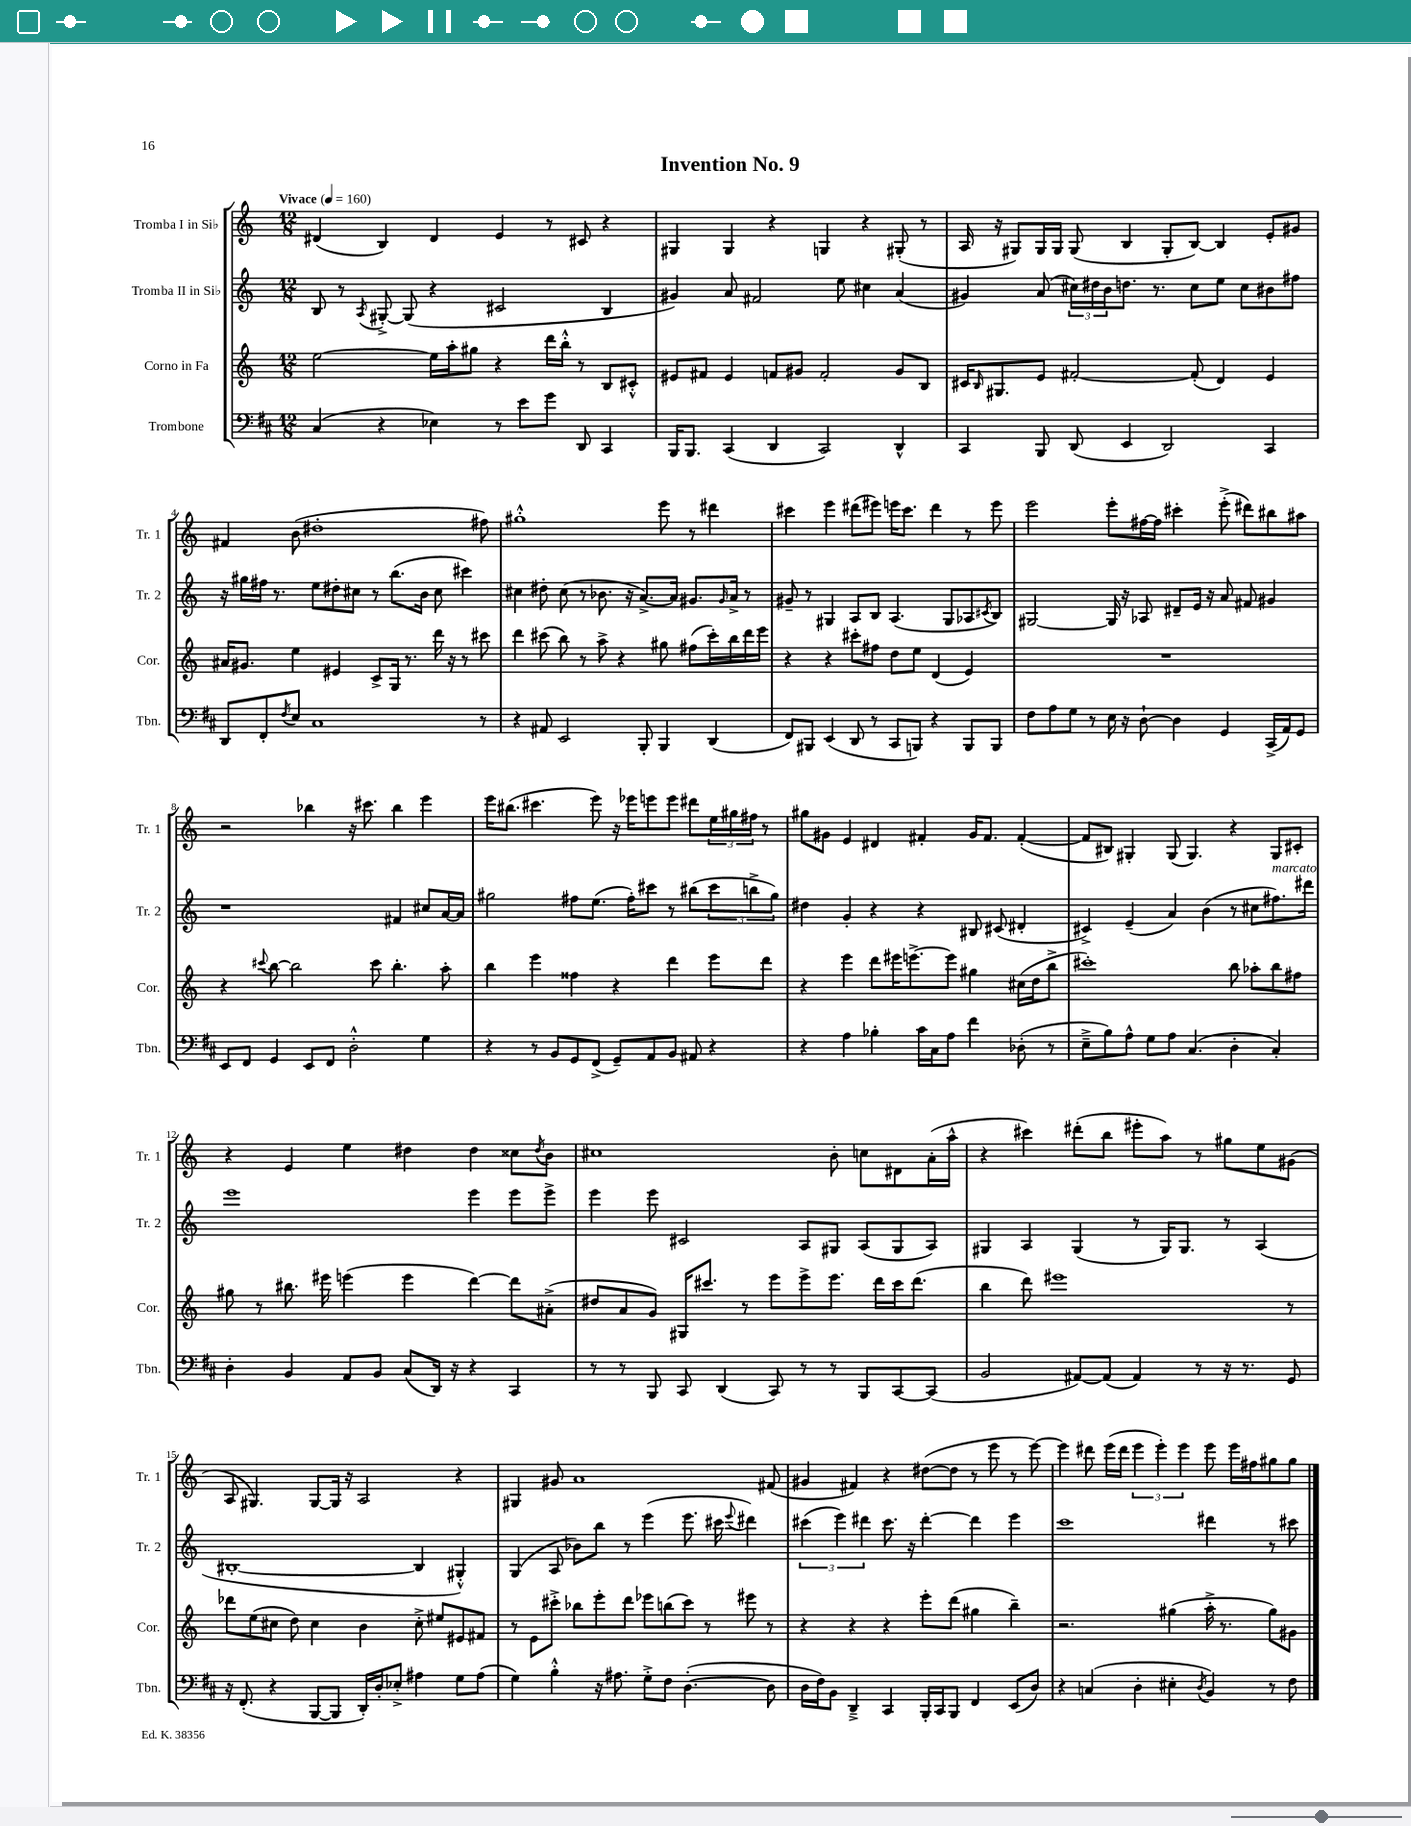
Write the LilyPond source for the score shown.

\header { title = "Invention No. 9" }
<<
\new StaffGroup <<
\new Staff = "s0" \with { instrumentName = "Tromba I in Sib" shortInstrumentName = "Tr. 1" } {
    \clef treble \key c \major \numericTimeSignature \time 12/8 \tempo "Vivace" 4 = 160
    dis'4( b4) dis'4 e'4 r8 cis'8 r4 |
    gis4 gis4 r4 g4 r4 gis8-.( r8 |
    a16 r16 gis8) gis16 gis16 gis8( b4 gis8-. b8~) b4 e'8-. gis'8 |
    fis'4 b'8( dis''1-. fis''8) |
    gis''1-.-^ e'''8 r8 dis'''4 |
    cis'''4 e'''4 dis'''8( eis'''8) e'''16 cis'''8. dis'''4 r8 e'''8 |
    e'''2 e'''8-. fis''16~ fis''16 cis'''4-. e'''8-.->( dis'''8) bis''8 ais''8 |
    r2 bes''4 r16 cis'''8. bes''4 e'''4 |
    e'''16 bis''8.( cis'''4. e'''8) r16 ees'''16 e'''8 e'''8 dis'''8 \tuplet 3/2 { e''16 gis''16 fis''16 } r8 |
    gis''8 gis'8 e'4 dis'4 fis'4-. gis'16 fis'8. fis'4~-.( |
    fis'8 bis8) gis4-. gis8( gis4.) r4 gis8 cis'8-. |
    r4 e'4 e''4 dis''4 dis''4 cisis''8 \acciaccatura { dis''8 } b'8 |
    cis''1 b'8-. c''8 dis'8 a'16-.( a''16-^ |
    r4 cis'''4) dis'''8-.( b''8 eis'''8-. a''8) r8 gis''8 e''8 gis'8( |
    a8 gis4.) gis8~ gis16 r16 a2 r4 |
    gis4 gis'8 a'1 fis'8( |
    gis'4 fis'4) r4 dis''8~( dis''8 r8 e'''8 r8 e'''8~) |
    e'''4 dis'''8 e'''16( dis'''16 \tuplet 3/2 { e'''4 e'''4-.) e'''4 } e'''8 e'''16 fis''16 gis''8 gis''8 \bar "|." |
}
\new Staff = "s1" \with { instrumentName = "Tromba II in Sib" shortInstrumentName = "Tr. 2" } {
    \clef treble \key c \major \numericTimeSignature \time 12/8
    b8 r8 \acciaccatura { a8 } gis8~-.-> gis8( r4 cis'2 b4 |
    gis'4) a'8 fis'2 e''8 cis''4 a'4( |
    gis'4) a'8( \tuplet 3/2 { cis''16) dis''16 b'16 } d''8. r8. cis''8 e''8 cis''8 bis'8 fis''8 |
    r16 gis''16 fis''16 r8. e''8 dis''8-. cis''8 r8 b''8.( b'16 cis''8 cis'''4) |
    cis''4 dis''8-. cis''8( r8 bes'8. r16 a'8.~->) a'16 gis'8. \grace { gis'16 } a'16-> r8 |
    gis'8-- r8 gis4 a8 b8 a4.( gis8 aes8 \acciaccatura { cis'8 } b8) |
    gis2~ gis16 r16 aes8 dis'8-- e'16 r16 a'8 fis'8 gis'4 |
    r1 fis'4 cis''8 a'16~ a'16 |
    gis''2 fis''8 e''8.( fis''16-.) cis'''8 r8 bis''8( \tuplet 3/2 { cis'''8 b''8-> gis''8) } |
    dis''4 g'4-. r4 r4 bis8 cis'8( dis'4-. |
    cis'4->) e'4--( a'4) b'4( r8 cis''8 fis''8.^\markup { \italic "marcato" }) dis'''16 |
    e'''1 e'''4 e'''8 e'''8-> |
    e'''4 e'''8 cis'2 a8 gis8 a8( gis8 a8) |
    gis4 a4 gis4( r8 gis16) gis8. r8 a4( |
    bis1~-. bis4 gis4-.-^) |
    g4( a8 bes'8) b''8 r8 e'''4( e'''8. cis'''16 \appoggiatura { e'''8 } dis'''4) |
    \tuplet 3/2 { cis'''4( e'''4) dis'''4 } cis'''8. r16 dis'''4~-. dis'''4 e'''4 |
    c'''1 dis'''4 r8 cis'''8 \bar "|." |
}
\new Staff = "s2" \with { instrumentName = "Corno in Fa" shortInstrumentName = "Cor." } {
    \clef treble \key c \major \numericTimeSignature \time 12/8
    e''2~ e''16 a''16-. gis''8 r4 d'''16 b''16-.-^ r8 b8 cis'8-.-^ |
    eis'8 fis'8 eis'4 f'8 gis'8 f'2-. gis'8 b8 |
    cis'16 \grace { b16 } gis8. e'8 fis'2~-. fis'8-.( d'4) e'4 |
    ais'16 gis'8. e''4 eis'4 c'8-> g16 r8. d'''16 r16 r8 cis'''8 |
    d'''4 cis'''8( b''8) r8 a''8-> r4 gis''8 fis''8( cis'''16-.) b''16 d'''16 e'''16 |
    r4 r4 cis'''8-. fis''8 d''8 e''8 d'4( e'4) |
    R1. |
    r4 \appoggiatura { cis'''8 } b''8~ b''2 cis'''8 b''4.-. a''8-. |
    b''4 e'''4 fisis''4 r4 d'''4 e'''8 d'''8 |
    r4 e'''4 d'''8 eis'''16 e'''8.~-> e'''8 gis''4 cis''16( d''16 b''8-> |
    cis'''1-.) b''8 aes''8-. b''8 fis''8 |
    gis''8 r8 bis''8. eis'''16 e'''4( e'''4 d'''4~) d'''8 ais'8-.->( |
    dis''8 a'8 g'8) gis16 cis'''8. r8 e'''8 e'''8-> e'''8. d'''16 cis'''16 d'''8.( |
    b''4 d'''8) eis'''1 r8 |
    des'''8 e''8( cis''8 d''8) cis''4 b'4 cis''8-.-> eis''8 eis'8 fis'8 |
    r8 e'8 cis'''8-.-> bes''8 e'''8-. d'''8 ees'''8 b''8( cis'''8) r8 eis'''8 r8 |
    r4 r4 r4 e'''8-. d'''8( gis''4 b''4--) |
    r2. gis''4( a''16-.-> r8. gis''8) gis'8 \bar "|." |
}
\new Staff = "s3" \with { instrumentName = "Trombone" shortInstrumentName = "Tbn." } {
    \clef bass \key d \major \numericTimeSignature \time 12/8
    cis4( r4 ees4) r8 e'8 g'8 d,8 cis,4 |
    b,,16 b,,8. cis,4( d,4 cis,2) d,4-^ |
    cis,4 b,,8 d,8( e,4 d,2) cis,4 |
    d,8 fis,8-. \acciaccatura { fis8 } e8 cis1 r8 |
    r4 ais,8 e,2 b,,8-. b,,4 d,4( |
    fis,8) bis,,8 e,4( d,8 r8 cis,8 b,,8) r4 b,,8 b,,8 |
    fis8 a8 g8 r8 e16 r16 d8~-! d4 g,4 cis,16->( a,16) g,8 |
    e,8 fis,8 g,4 e,8 fis,8 d2-.-^ g4 |
    r4 r8 b,8 g,8 fis,8->( g,8--) a,8 b,8 ais,8 r4 |
    r4 a4 bes4-. cis'16 cis16 a8 fis'4 des8-.( r8 |
    e8---> b8) a8-^ g8 a8 cis4.( d4-. cis4-.) |
    d4-. b,4 a,8 b,8 cis8( d,16) r16 r4 cis,4 |
    r8 r8 b,,8 cis,8 d,4( cis,8) r8 r8 b,,8 cis,8~ cis,8( |
    b,2 ais,8~) ais,8( ais,4) r8 r16 r8. g,8 |
    r16 fis,8.-.( r4 b,,8~ b,,8 d,16-.) d16-. ees8-.-> ais4 g8 ais8( |
    g4) b4-.-^ r16 ais8. g8-.-> fis8 d4.~-.( d8 |
    d16 fis16) b,8 d,4---> cis,4 b,,16-. cis,16 b,,8 fis,4 e,8( d8) |
    r4 c4( d4-. eis4-. \acciaccatura { d8 } b,4) r8 fis8 \bar "|." |
}
>>
>>
